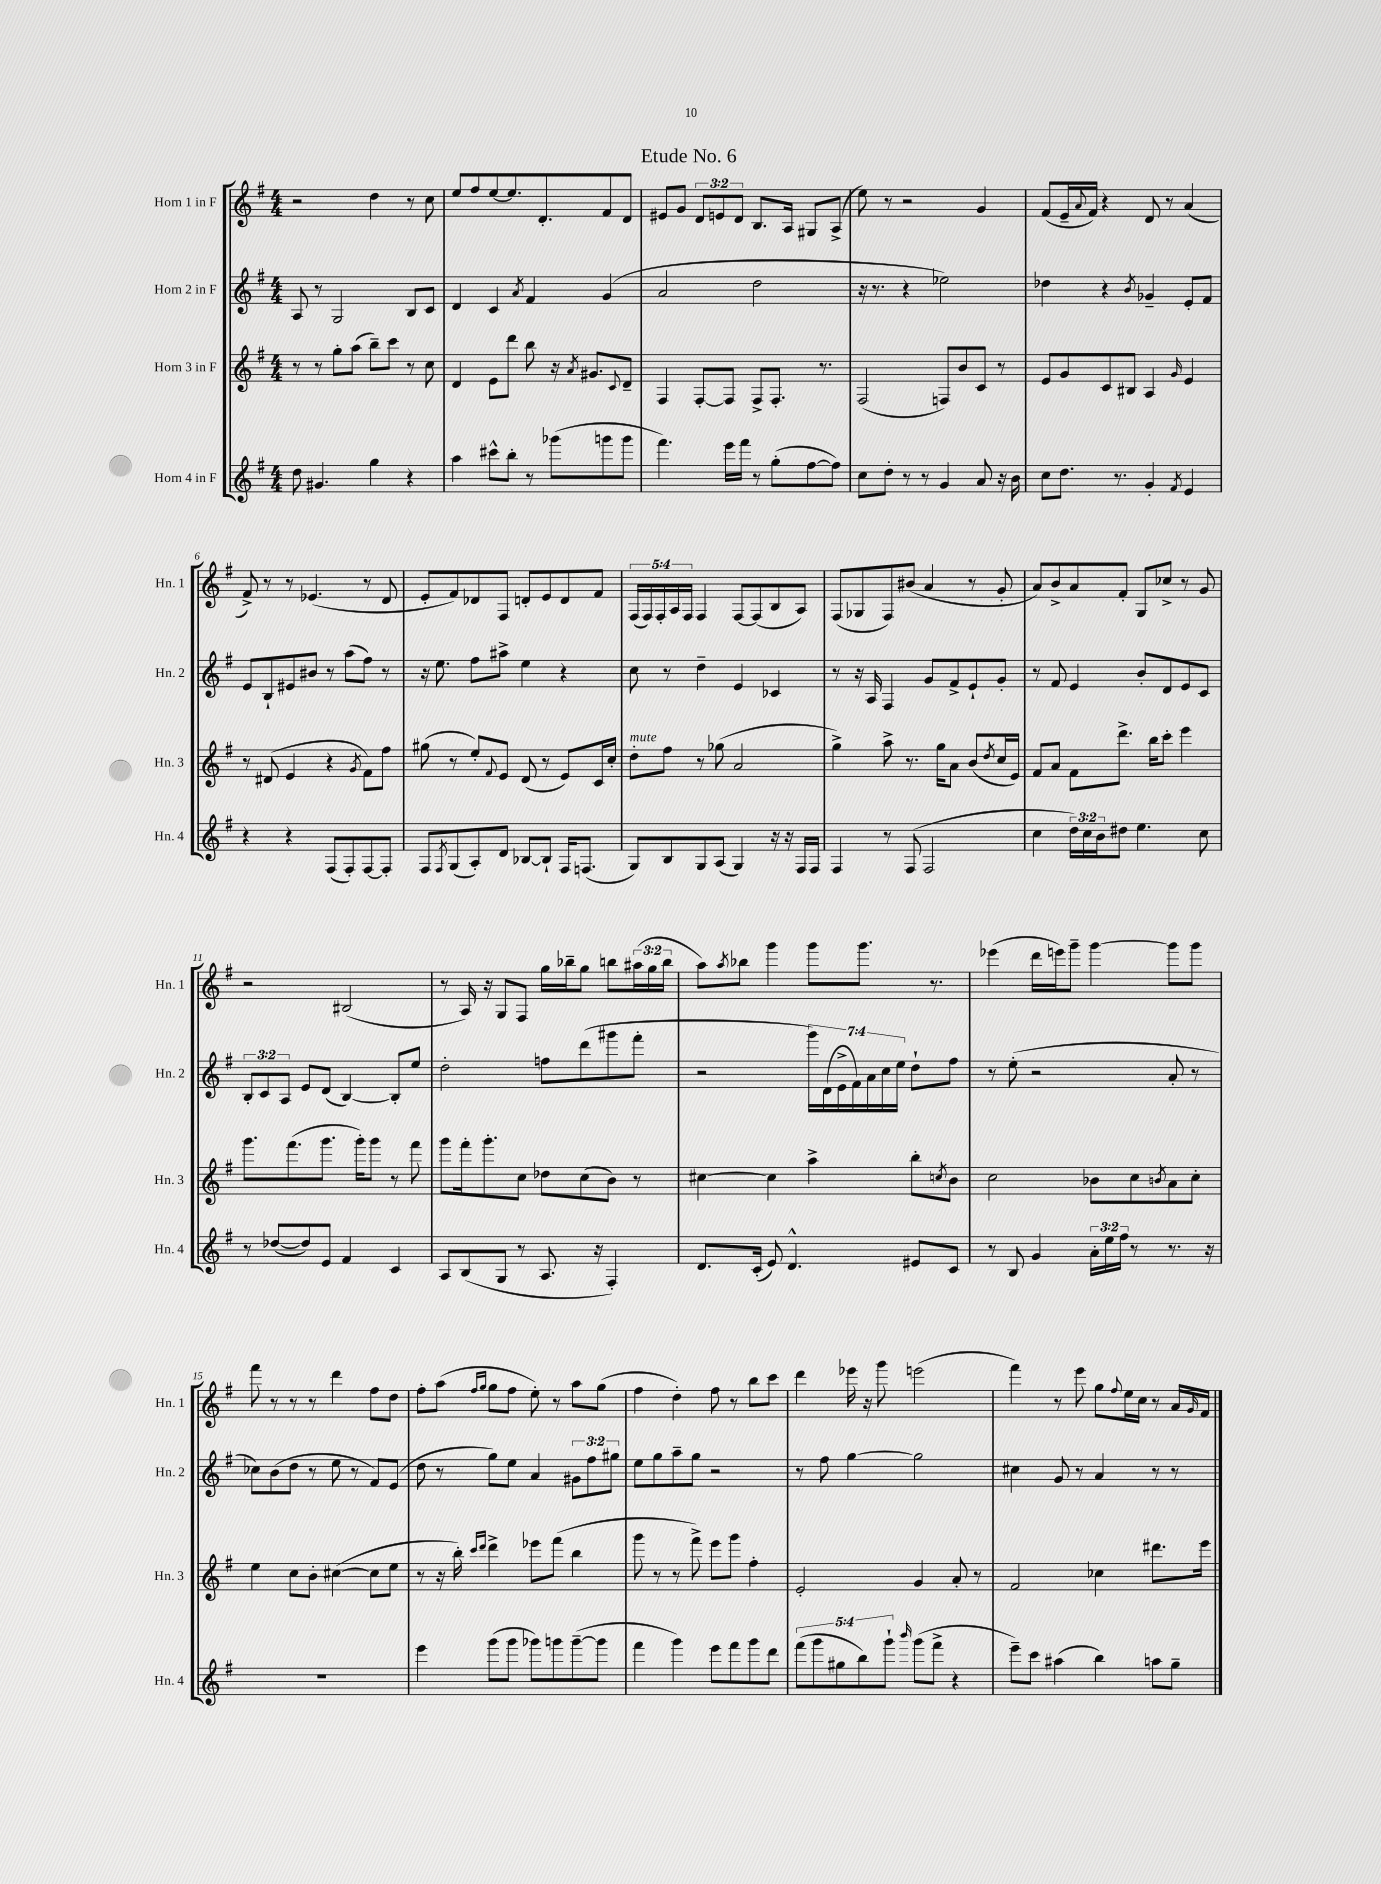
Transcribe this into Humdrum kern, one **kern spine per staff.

**kern	**kern	**kern	**kern
*part4	*part3	*part2	*part1
*staff4	*staff3	*staff2	*staff1
*I"Horn 4 in F	*I"Horn 3 in F	*I"Horn 2 in F	*I"Horn 1 in F
*I'Hn. 4	*I'Hn. 3	*I'Hn. 2	*I'Hn. 1
*clefG2	*clefG2	*clefG2	*clefG2
*k[f#]	*k[f#]	*k[f#]	*k[f#]
*M4/4	*M4/4	*M4/4	*M4/4
=1	=1	=1	=1
8dd\	8r	8A/	2r
4.g#X/	8r	8r	.
.	8gg'\L	2G/	.
.	(8aa\J	.	.
4gg\	8bb~\L)	.	4dd\
.	8ccc\J	.	.
4r	8r	8B/L	8r
.	8cc\	8c/J	8cc\
=2	=2	=2	=2
4aa\	4d/	4d/	8ee/L
.	.	.	8ff#/
8ccc#X^^\L	8e\L	4c/	[8ee/
8bb'\J	8ddd\J	.	8.ee/]
.	.	8qa/	.
8r	8bb\	4f#/	.
.	.	.	8.d'/
(8ggg-X\L	16r	.	.
.	8qa/	.	.
.	8.g#X/L	.	.
8gggn\	.	(4g/	8f#/
.	8qqc/	.	.
8ggg\J	8d~/J	.	8d/J
=3	=3	=3	=3
4.fff#\)	4F#/	2a/	8e#X/L
.	.	.	8g/J
.	[8F#'/L	.	12d/L
.	.	.	12en/
16eee\LL	8F#/J]	.	.
.	.	.	12d/J
16fff#\JJ	.	.	.
8r	8F#^/L	2dd\	8.B/L
(8gg'\L	8.F#'/J	.	.
.	.	.	16A/Jk
[8ff#\	.	.	8G#X/L
.	8.r	.	.
8ff#\J])	.	.	(8A^/J
=4	=4	=4	=4
8cc\L	(2F#/	16r	8ee\)
.	.	8.r	.
8dd'\J	.	.	8r
8r	.	4r	2r
8r	.	.	.
4g/	8Fn/L)	2ee-X\)	.
.	8b/	.	.
8a/	8c/J	.	4g/
16r	8r	.	.
16b\	.	.	.
=5	=5	=5	=5
8cc\L	8e/L	4dd-X\	(8f#/L
8.dd\J	8g/	.	16e~/L
.	.	.	8qqa/
.	.	.	16f#/JJ)
.	8c/	4r	4r
8.r	.	.	.
.	8B#X/J	.	.
.	.	8qb/	.
4g'/	4A/	4g-X~/	8d/
.	.	.	8r
8qf#/	16qqg/	.	.
4e/	4e/	8e'/L	(4a/
.	.	8f#/J	.
!!LO:LB:g=z
=6	=6	=6	=6
4r	8r	8e/L	8f#^/)
.	(8d#X/	8B`/	8r
4r	4e/	8e#X/	8r
.	.	8b#X/J	(4.e-X/
(8F#/L	4r	8r	.
8F#'/)	.	(8aa\L	.
.	8qg/	.	.
[8F#/	8f#\L)	8ff#\J)	8r
8F#'/J]	8ff#\J	8r	8d/
=7	=7	=7	=7
8F#/L	(8gg#X\	16r	8e'/L
.	.	8.ee\	.
8qF#/	.	.	.
(8G/	8r	.	8f#/)
8A'/)	8ee'/L)	8ff#\L	8d-X/
.	8qqf#/	.	.
8d/J	8e/J	8aa#X^\J	8F#/J
[8B-X/L	(8d/	4ee\	8dn'/L
8B-`/J]	8r	.	8e/
16F#/KL	8e/L)	4r	8d/
(8.Fn/J	.	.	.
.	16c/L	.	8f#/J
.	16cc'/JJ	.	.
=8	=8	=8	=8
!	!LO:TX:a:i:t=mute	!	!
8G/L)	8dd'\L	8cc\	(20F#/LL
.	.	.	20F#/)
.	.	.	20F#'/
8B/	8ff#\J	8r	.
.	.	.	20A/
.	.	.	20F#/JJ
8G/	8r	4dd~\	4F#/
(8A/J	(8gg-X\	.	.
4G/)	2a/	4e/	[8F#/L
.	.	.	(8F#/]
16r	.	4c-X/	8B/
16r	.	.	.
16F#/LL	.	.	8A/J)
16F#/JJ	.	.	.
=9	=9	=9	=9
4F#/	4gg^\)	8r	(8F#/L
.	.	16r	8G-X/
.	.	16A/	.
8r	8aa^\	4F#/	8F#/)
(8F#/	8.r	.	(8b#X/J
2F#/	.	8g/L	4a/
.	16gg\KL	.	.
.	8a\J	8f#^/	.
.	(8b/L	8e`/	8r
.	8qdd/	.	.
.	16cc/L	8g'/J	8g'/
.	16e/JJ)	.	.
=10	=10	=10	=10
4cc\	8f#/L	8r	8a/L)
.	8a/J	8f#/	8b^/
24dd\LL)	8f#\L	4e/	8a/
24cc\	.	.	.
24b\J	.	.	.
8dd#X\J	8.ddd^\J	.	8f#'/J
4.ee\	.	8b'/L	8G/L
.	16bb\KL	.	.
.	8ccc'\J	8d/	8cc-X^/J
.	4eee\	8e/	8r
8cc\	.	8c/J	8g/
!!LO:LB:g=z
=11	=11	=11	=11
8r	8.ggg\L	12B'/L	2r
.	.	12c/	.
([8dd-X/L	.	.	.
.	.	12A/J	.
.	(8.fff#\	.	.
8dd-/])	.	8e/L	.
8e/J	8.ggg\J	(8d/J	.
4f#/	.	[4B/)	(2B#X/
.	16ggg'\KL)	.	.
.	8ggg\J	.	.
4c/	8r	8B'/L]	.
.	8fff#\	8ee/J	.
=12	=12	=12	=12
8A/L	8ggg\L	2dd'\	8r
(8B/	16fff#'\k	.	16A/)
.	8.ggg'\	.	16r
8G/J	.	.	8G/L
8r	8cc\J	.	8F#/J
8.A/	8dd-X\L	8ffn\L	16gg\LL
.	.	.	16bb-X~\J
.	(8cc\	(8ddd\	8gg\J
16r	.	.	.
4F#'/)	8b\J)	8ggg#X\	8bbn\L
.	8r	8fff#'\J	(24aa#X\L
.	.	.	24gg\
.	.	.	24bb\JJ
=13	=13	=13	=13
8.d/L	[4cc#X\	2r	8aa\L)
.	.	.	8qaa/
.	.	.	8bb-X\J
(16c'/Jk	.	.	.
8e/)	4cc#\]	.	4ggg\
4.d^^/	.	.	.
.	4aa^\	28ggg\LL)	8ggg\L
.	.	(28d\	.
.	.	28e^\	.
.	.	28f#\)	.
.	.	.	8.ggg\J
.	.	28a\	.
.	.	28cc\	.
.	.	28ee\JJ	.
8e#X/L	8bb'\L	8dd`\L	.
.	.	.	8.r
.	8qccn/	.	.
8c/J	8b\J	8ff#\J	.
=14	=14	=14	=14
8r	2cc\	8r	(4eee-X\
8B/	.	(8ee'\	.
4g/	.	2r	16ddd\LL
.	.	.	16eeen\J)
.	.	.	8ggg~\J
24a'\LL	8b-X\L	.	[4ggg\
24ee\	.	.	.
24ff#\JJ	.	.	.
8r	8cc\	.	.
.	8qbn/	.	.
8.r	8a\	8a'/	8ggg\L]
.	8cc'\J	8r	8ggg\J
16r	.	.	.
!!LO:LB:g=z
=15	=15	=15	=15
1r	4ee\	8cc-X\L)	8fff#\
.	.	(8b\	8r
.	8cc\L	8dd\J	8r
.	8b'\J	8r	8r
.	([4cc#X\	8ee\	4ddd\
.	.	8r	.
.	8cc#\L]	8f#/L)	8ff#\L
.	8ee\J	(8e/J	8dd\J
=16	=16	=16	=16
4eee\	8r	8dd\	8ff#'\L
.	16r	8r	(8aa\J
.	16bb'\)	.	.
.	16qqccc/LL	.	16qqff#/LL
.	16qqddd/JJ	.	16qqgg/JJ
(8ggg\L	4ddd^\	8gg\L)	8gg\L
8ggg\J	.	8ee\J	8ff#\J
8ggg-X\L)	8eee-X\L	4a/	8ee'\)
8gggn\	(8fff#\J	.	8r
([8ggg~\	4bb\	12g#X\L	8aa\L
.	.	12ff#\	.
8ggg\J]	.	.	(8gg\J
.	.	12gg#X\J	.
=17	=17	=17	=17
4fff#\	8ggg\	8ee\L	4ff#\
.	8r	8gg\	.
4ggg\)	8r	8aa~\	4dd'\)
.	8fff#^\)	8gg\J	.
8eee\L	8eee\L	2r	8ff#\
8fff#\	8ggg\J	.	8r
8ggg\	4ff#'\	.	8bb\L
8ddd\J	.	.	8ccc\J
=18	=18	=18	=18
(10fff#\L	2e'/	8r	4ddd\
10ggg\	.	.	.
.	.	8ff#\	.
10gg#X\	.	.	.
.	.	[4gg\	16eee-X\
10bb\)	.	.	.
.	.	.	16r
.	.	.	8ggg\
10ggg`\J	.	.	.
16qqbbb/	.	.	.
(8ggg\L	4g/	2gg\]	(2eeen\
8fff#^\J	.	.	.
4r	8a'/	.	.
.	8r	.	.
=19	=19	=19	=19
8eee~\L)	2f#/	4cc#X\	4fff#\)
8ccc\J	.	.	.
(4aa#X\	.	8g/	8r
.	.	8r	8eee\
4bb\)	4cc-X\	4a/	8gg\L
.	.	.	8qqff#/
.	.	.	16ee\L
.	.	.	16cc\JJ
8aan\L	8.ddd#X\L	8r	8r
8gg~\J	.	8r	16a/LL
.	.	.	16qqg/
.	16eee\Jk	.	16f#/JJ
==	==	==	==
*-	*-	*-	*-
